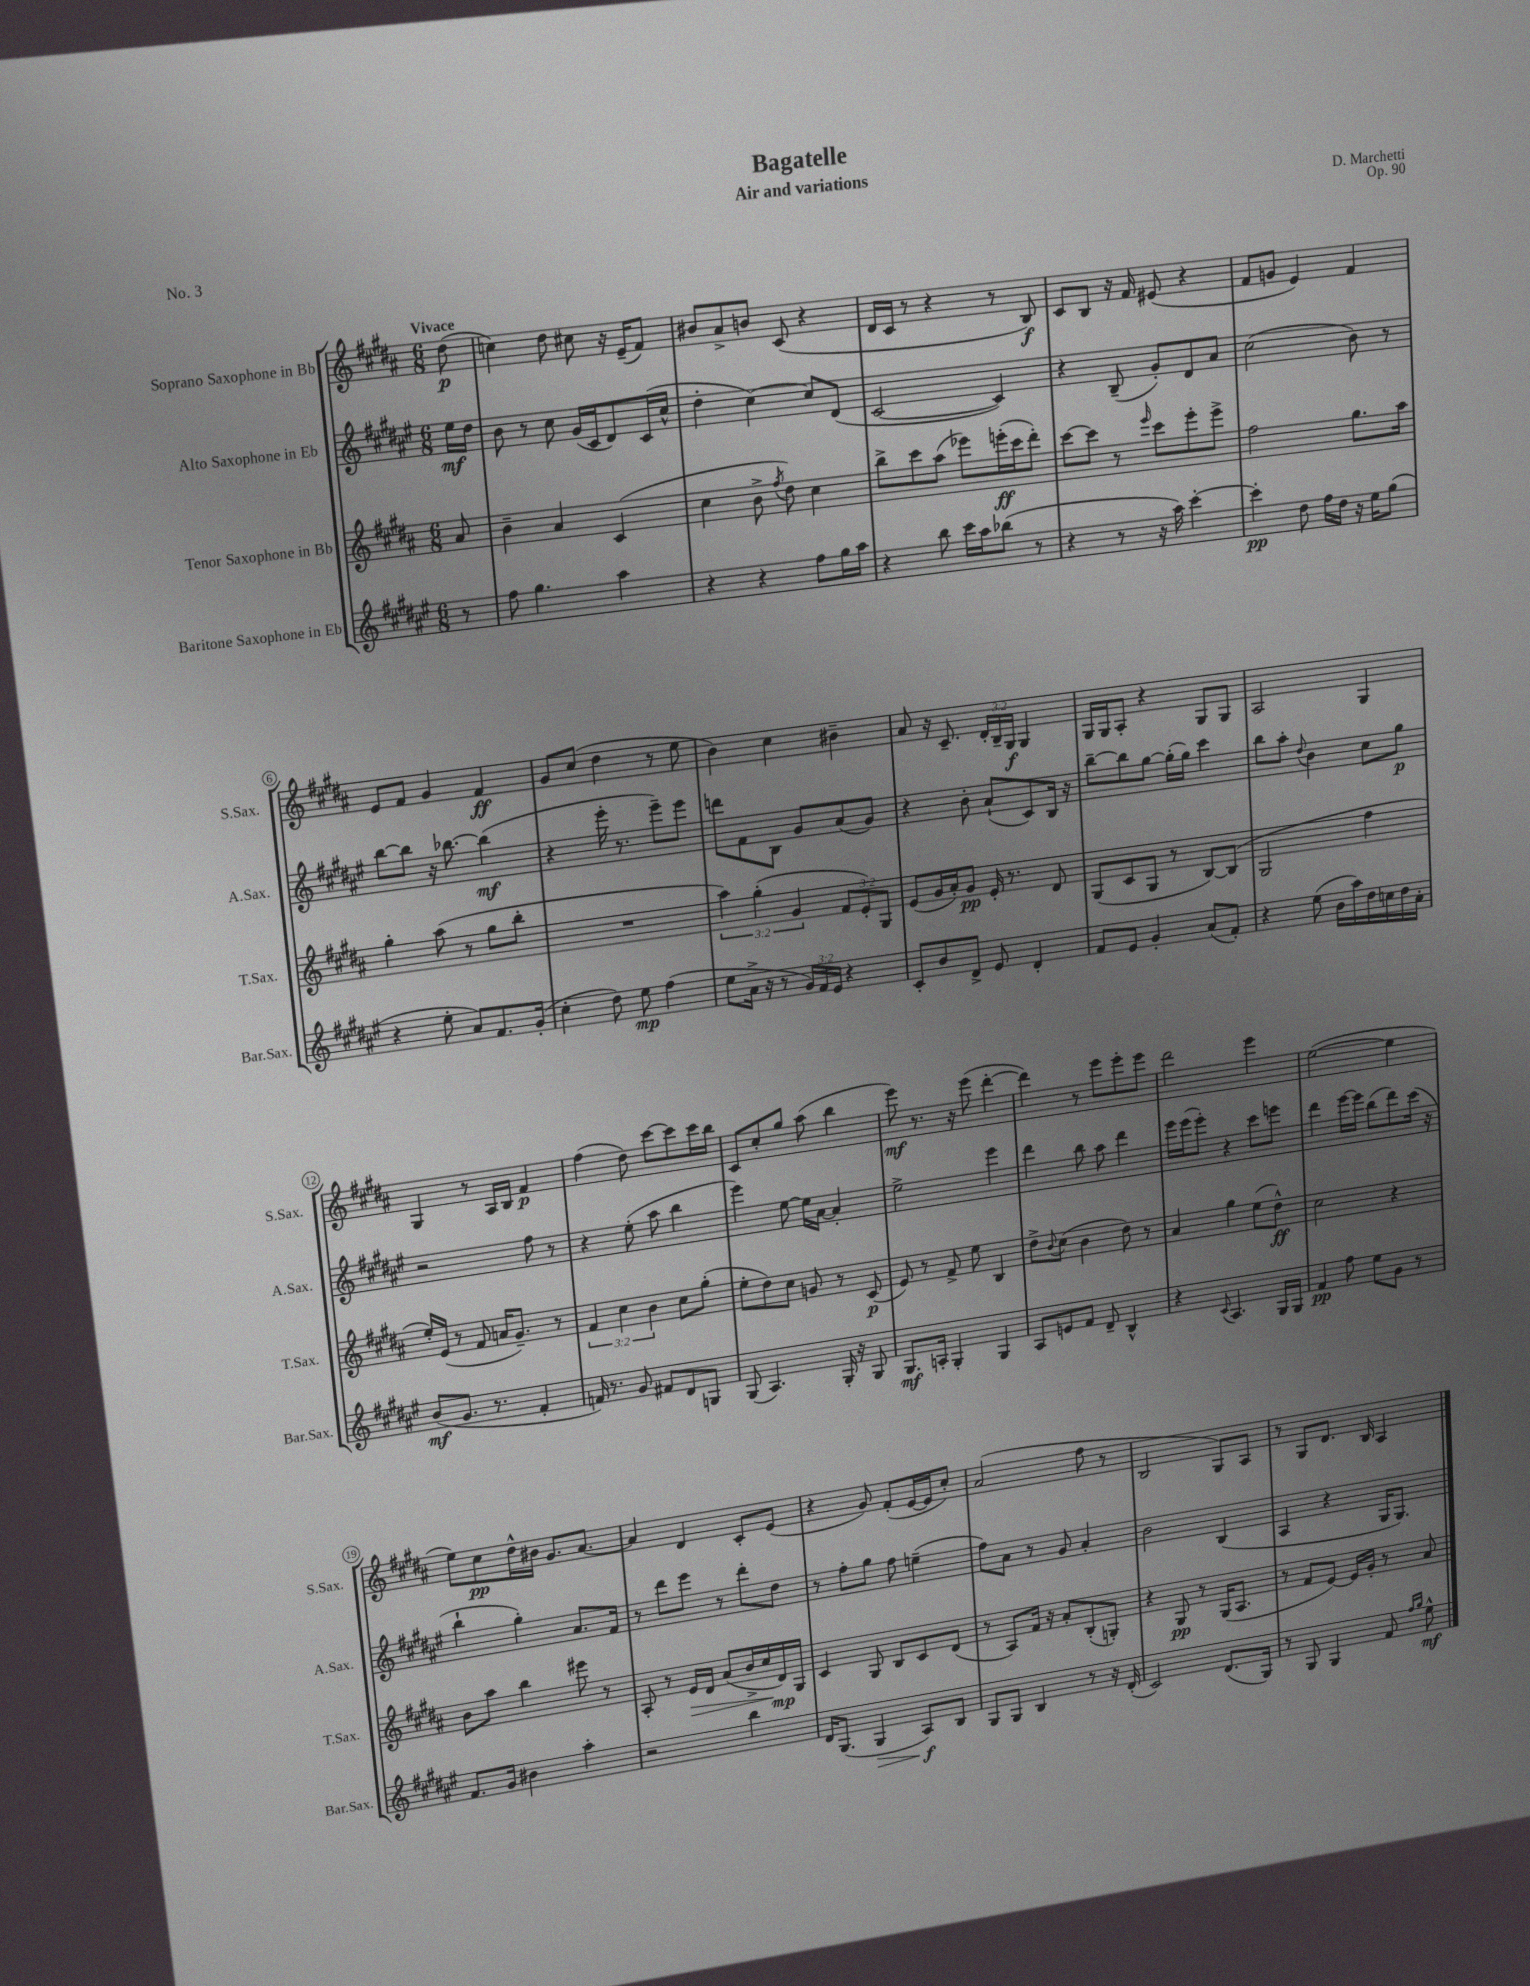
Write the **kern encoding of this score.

**kern	**dynam	**kern	**dynam	**kern	**dynam	**kern	**dynam
*part4	*part4	*part3	*part3	*part2	*part2	*part1	*part1
*staff4	*staff4	*staff3	*staff3	*staff2	*staff2	*staff1	*staff1
*I"Baritone Saxophone in Eb	*	*I"Tenor Saxophone in Bb	*	*I"Alto Saxophone in Eb	*	*I"Soprano Saxophone in Bb	*
*I'Bar.Sax.	*	*I'T.Sax.	*	*I'A.Sax.	*	*I'S.Sax.	*
*clefG2	*	*clefG2	*	*clefG2	*	*clefG2	*
*k[f#c#g#d#a#e#]	*	*k[f#c#g#d#a#]	*	*k[f#c#g#d#a#e#]	*	*k[f#c#g#d#a#]	*
*M6/8	*	*M6/8	*	*M6/8	*	*M6/8	*
=	=	=	=	=	=	=	=
!	!	!	!	!	!	!LO:TX:a:B:t=Vivace	!
8r	.	8a#/	.	16ee#\LL	mf	(8dd#\	p
.	.	.	.	16dd#\JJ	.	.	.
=1	=1	=1	=1	=1	=1	=1	=1
8ff#\	.	4b~\	.	8b\	.	4ccn\)	.
4.gg#\	.	.	.	8r	.	.	.
.	.	4a#/	.	8cc#\	.	8dd#\	.
.	.	.	.	(16g#/LL	.	8cc#X\	.
.	.	.	.	16c#/J	.	.	.
4aa#\	.	(4c#/	.	8d#/)	.	16r	.
.	.	.	.	.	.	(16e~/KL	.
.	.	.	.	(16c#/L	.	8f#/J)	.
.	.	.	.	16cc#^^/JJ	.	.	.
=2	=2	=2	=2	=2	=2	=2	=2
4r	.	4cc#\	.	4dd#'\	.	8b#X/L	.
.	.	.	.	.	.	8a#^/	.
4r	.	8b^\	.	[4cc#\)	.	8bn/J	.
.	.	8qff#/	.	.	.	.	.
.	.	8dd#\)	.	.	.	(8c#/	.
8ff#\L	.	4cc#\	.	8cc#/L]	.	4r	.
16gg#\L	.	.	.	(8d#/J	.	.	.
16aa#\JJ	.	.	.	.	.	.	.
=3	=3	=3	=3	=3	=3	=3	=3
4r	.	8bb^\L	.	[2c#/	.	16d#/LL	.
.	.	.	.	.	.	16c#/JJ	.
.	.	8ccc#\	.	.	.	8r	.
8bb\	.	(8aa#\J	.	.	.	4r	.
16ccc#\LL	.	8eee-X\L)	.	.	.	.	.
16aa#\J	.	.	.	.	.	.	.
(8bb-X\J	.	(16eeen'\L	ff	4c#/])	.	8r	.
.	.	16ccc#\J	.	.	.	.	.
8r	.	8ddd#'\J)	.	.	.	8B/)	f
=4	=4	=4	=4	=4	=4	=4	=4
4r	.	[8ccc#\L	.	4r	.	8c#/L	.
.	.	8ccc#\J]	.	.	.	8B/J	.
8r	.	8r	.	(8B~/	.	16r	.
.	.	.	.	.	.	16f#/	.
.	.	16qqeee/	.	.	.	.	.
16r	.	8ccc#\L	.	8g#'/L)	.	(8e#X/	.
16aa#\)	.	.	.	.	.	.	.
[4ccc#'\	.	8eee'\	.	8d#/	.	4r	.
.	.	8eee^\J	.	8a#/J	.	.	.
=5	=5	=5	=5	=5	=5	=5	=5
4ccc#'\]	pp	2ff#\	.	(2cc#\	.	8f#/L	.
.	.	.	.	.	.	8gn/J	.
8dd#\	.	.	.	.	.	4e/)	.
16ff#\LL	.	.	.	.	.	.	.
16dd#\JJ	.	.	.	.	.	.	.
16r	.	8.gg#\L	.	8b\)	.	4f#/	.
16ee#\KL	.	.	.	.	.	.	.
(8gg#\J	.	.	.	8r	.	.	.
.	.	16aa#\Jk	.	.	.	.	.
!!LO:LB:g=z
=6	=6	=6	=6	=6	=6	=6	=6
4r	.	4gg#'\	.	[8bb\L	.	8e/L	.
.	.	.	.	8bb\J]	.	8f#/J	.
8ee#'\	.	(8aa#\	.	16r	.	4g#/	.
.	.	.	.	[8.bb-X\	.	.	.
8a#/L)	.	8r	.	.	.	.	.
8.f#/	.	8gg#\L	.	(4bb-\]	mf	4f#/	ff
.	.	8bb'\J	.	.	.	.	.
(16g#'/Jk	.	.	.	.	.	.	.
=7	=7	=7	=7	=7	=7	=7	=7
4cc#'\	.	2.r	.	4r	.	8g#/L	.
.	.	.	.	.	.	(8cc#/J	.
8dd#\)	.	.	.	16eee#'\	.	4dd#\	.
.	.	.	.	8.r	.	.	.
8ee#\	mp	.	.	.	.	.	.
(4ff#\	.	.	.	8eee#~\L)	.	8r	.
.	.	.	.	8eee#\J	.	8ee\	.
=8	=8	=8	=8	=8	=8	=8	=8
8ee#\L	.	6aa#\)	.	8dddn\L	.	4b\)	.
16a#^\Jk	.	.	.	8f#\	.	.	.
.	.	(6gg#'\	.	.	.	.	.
16r	.	.	.	.	.	.	.
8r	.	.	.	8B\J	.	4cc#\	.
.	.	6g#/	.	.	.	.	.
24g#/LL)	.	.	.	8g#/L	.	.	.
24f#/	.	.	.	.	.	.	.
24e#/JJ	.	.	.	.	.	.	.
4r	.	12f#/L	.	(8a#/	.	4b#X~\	.
.	.	12e'/)	.	.	.	.	.
.	.	.	.	8g#/J)	.	.	.
.	.	12G#/J	.	.	.	.	.
=9	=9	=9	=9	=9	=9	=9	=9
8c#'/L	.	(8e/L	.	4r	.	8a#/	.
8b/	.	16g#/L	.	.	.	16r	.
.	.	16a#'/J)	.	.	.	8.c#~/	.
8d#^/J	.	8g#/J	pp	8b'\	.	.	.
8e#/	.	16e'/	.	(8a#`/L	.	24d#'/LL	.
.	.	.	.	.	.	24B~/	.
.	.	8.r	.	.	.	.	.
.	.	.	.	.	.	24G#/JJ	f
4d#'/	.	.	.	8c#/)	.	4G#/	.
.	.	8d#/	.	16B/Jk	.	.	.
.	.	.	.	16r	.	.	.
=10	=10	=10	=10	=10	=10	=10	=10
8f#/L	.	(8G#/L	.	[8bb~\L	.	16G#/LL	.
.	.	.	.	.	.	16G#/J	.
8e#/J	.	8c#/	.	8bb\]	.	8A#'/J	.
4g#'/	.	8G#/J	.	[8gg#\J	.	4r	.
.	.	8r	.	(16gg#'\LL]	.	.	.
.	.	.	.	16gg#\JJ)	.	.	.
(8a#/L	.	[8B/L)	.	4ccc#\	.	8G#/L	.
8f#'/J)	.	(8B/J]	.	.	.	8G#/J	.
=11	=11	=11	=11	=11	=11	=11	=11
4r	.	2G#/	.	8bb\L	.	2A#/	.
.	.	.	.	8aa#'\J	.	.	.
.	.	.	.	8qqdd#/	.	.	.
(8ee#\	.	.	.	4b\	.	.	.
16b\LL	.	.	.	.	.	.	.
16aa#\)	.	.	.	.	.	.	.
16dd#\	.	4ff#\	.	8cc#\L	.	4G#/	.
16ccn\	.	.	.	.	.	.	.
16dd#\	.	.	.	8gg#\J	p	.	.
16a#'\JJ	.	.	.	.	.	.	.
!!LO:LB:g=z
=12	=12	=12	=12	=12	=12	=12	=12
(8b/L	mf	16ee'/LL)	.	2r	.	4G#/	.
.	.	(16e/JJ	.	.	.	.	.
8.g#/J	.	8r	.	.	.	.	.
.	.	8f#/	.	.	.	8r	.
8.r	.	.	.	.	.	.	.
.	.	16an/KL	.	.	.	16A#/LL	.
.	.	8.g#~/J)	.	.	.	16B/JJ	.
4f#'/	.	.	.	8ff#\	.	4f#/	p
.	.	8r	.	8r	.	.	.
=13	=13	=13	=13	=13	=13	=13	=13
16fn/)	.	6f#/	.	4r	.	(4ff#\	.
8.r	.	.	.	.	.	.	.
.	.	6cc#\	.	.	.	.	.
8g#/	.	.	.	(8ee#'\	.	8dd#\)	.
.	.	6b\	.	.	.	.	.
8f#X/L	.	.	.	8aa#\	.	[8ccc#\L	.
8d#/	.	8cc#\L	.	4bb\	.	8ccc#\]	.
8Gn/J	.	(8gg#'\J	.	.	.	16ccc#\L	.
.	.	.	.	.	.	16bb\JJ	.
=14	=14	=14	=14	=14	=14	=14	=14
(8G#/	.	8ee'\L	.	4eee#\)	.	8c#/L	.
4.A#/)	.	8dd#\)	.	.	.	8cc#'/	.
.	.	8cc#\J	.	[8ee#\	.	8gg#/J	.
.	.	8gn/	.	16ee#\LL]	.	(8aa#\	.
.	.	.	.	[16a#\JJ	.	.	.
16G#'/	.	8r	.	4a#'/]	.	4bb\	.
16r	.	.	.	.	.	.	.
8G#/	.	(8c#/	p	.	.	.	.
=15	=15	=15	=15	=15	=15	=15	=15
8.G#/L	mf	8e/)	.	2ee#^\	.	8eee\)	mf
.	.	8r	.	.	.	8.r	.
16An'/Jk	.	.	.	.	.	.	.
4G#'/	.	8f#^/	.	.	.	.	.
.	.	.	.	.	.	16r	.
.	.	8ee\	.	.	.	(8eee\	.
4G#/	.	4B/	.	4eee#\	.	[4ddd#'\	.
=16	=16	=16	=16	=16	=16	=16	=16
8A#/L	.	8dd#^\L	.	4ddd#\	.	4ddd#\])	.
.	.	8qqb/	.	.	.	.	.
8en/	.	(8cc#\J	.	.	.	.	.
8f#/J	.	4b\	.	8bb\	.	8r	.
8d#~/	.	.	.	8aa#\	.	8eee\L	.
4B^^/	.	8dd#\)	.	4ddd#\	.	8eee'\	.
.	.	8r	.	.	.	8eee\J	.
=17	=17	=17	=17	=17	=17	=17	=17
4r	.	4a#/	.	16eee#\LL	.	2ddd#\	.
.	.	.	.	(16eee#\J	.	.	.
.	.	.	.	8eee#'\J)	.	.	.
8qqc#/	.	.	.	.	.	.	.
4.A#/	.	4gg#\	.	4r	.	.	.
.	.	(8ee\L	.	8ccc#\L	.	4eee\	.
16G#/LL	.	8dd#^^\J)	ff	8eeen\J	.	.	.
16G#/JJ	.	.	.	.	.	.	.
=18	=18	=18	=18	=18	=18	=18	=18
4f#/	pp	2cc#\	.	4ddd#\	.	([2ee\	.
8ff#\	.	.	.	[16eee#\LL	.	.	.
.	.	.	.	16eee#\JJ]	.	.	.
8ee#\L	.	.	.	(8bb\L	.	.	.
8g#\J	.	4r	.	8ddd#\)	.	4ee\]	.
8r	.	.	.	(16ccc#\Jk	.	.	.
.	.	.	.	16r	.	.	.
!!LO:LB:g=z
=19	=19	=19	=19	=19	=19	=19	=19
8.f#/L	.	8b\L	.	4bb`\	.	8ee\L)	.
.	.	8aa#\J	.	.	.	8cc#\	pp
16g#/Jk	.	.	.	.	.	.	.
4b#X\	.	4bb\	.	4gg#'\)	.	16dd#^^\L	.
.	.	.	.	.	.	16b#X\JJ	.
.	.	.	.	.	.	8.g#/L	.
4aa#'\	.	8eee#X\	.	8.a#/L	.	.	.
.	.	.	.	.	.	[8.a#/J	.
.	.	8r	.	.	.	.	.
.	.	.	.	16f#/Jk	.	.	.
=20	=20	=20	=20	=20	=20	=20	=20
2r	.	8A#'/	.	8r	.	4a#/]	.
.	.	8r	.	8ddd#\L	.	.	.
!	!	!	!LO:HP:b	!	!	!	!
.	.	16e/LL	>	8eee#\J	.	4d#/	.
.	.	16d#/JJ	.	.	.	.	.
.	.	(8a#/L	.	8r	.	.	.
4bb\	.	16b^/L	.	8ddd#'\L	.	8c#'/L	.
.	.	16cc#/	.	.	.	.	.
.	.	16d#/)	] mp	8dd#\J	.	(8e/J	.
.	.	16G#/JJ	.	.	.	.	.
=21	=21	=21	=21	=21	=21	=21	=21
16d#/KL	.	4c#/	.	8r	.	4r	.
(8.G#/J	.	.	.	.	.	.	.
.	.	.	.	8ff#'\L	.	.	.
!	!LO:HP:b	!	!	!	!	!	!
4G#/	>	8G#/	.	8gg#\J	.	8g#/)	.
.	.	8B/L	.	8ff#\	.	(8f#'/L	.
8A#/L)	f	8c#/	.	(4een~\	.	[16e/L	.
.	.	.	.	.	.	16e/J]	.
8B/J	]	(8d#/J	.	.	.	8cc#'/J)	.
=22	=22	=22	=22	=22	=22	=22	=22
8G#/L	.	8r	.	8ff#\L)	.	(2a#/	.
8G#/J	.	8A#/L)	.	8a#\J	.	.	.
4B/	.	16f#/Jk	.	8r	.	.	.
.	.	16r	.	.	.	.	.
.	.	8a#'/L	.	8g#/	.	.	.
8r	.	(8B'/	.	4a#'/	.	8ff#\	.
16r	.	8Gn'/J)	.	.	.	8r	.
(16d#'/	.	.	.	.	.	.	.
=23	=23	=23	=23	=23	=23	=23	=23
2c#/)	.	4r	.	2b\	.	2B/	.
.	.	8G#/	pp	.	.	.	.
.	.	8r	.	.	.	.	.
(8.d#/L	.	(16G#/KL	.	(4B/	.	8G#/L)	.
.	.	8.A#/J	.	.	.	.	.
.	.	.	.	.	.	8A#/J	.
16G#/Jk)	.	.	.	.	.	.	.
=24	=24	=24	=24	=24	=24	=24	=24
8r	.	8r	.	4A#/	.	8r	.
8G#/	.	8f#/L	.	.	.	8G#/L	.
4G#/	.	[8e/J)	.	4r	.	8.d#/J	.
.	.	16e/LL]	.	.	.	.	.
.	.	16g#'/JJ	.	.	.	16B/	.
8f#/	.	8r	.	16G#/KL	.	4A#/	.
.	.	.	.	8.G#/J)	.	.	.
16qqff#/LL	.	.	.	.	.	.	.
16qqgg#/JJ	.	.	.	.	.	.	.
8ee#^^\	mf	8a#/	.	.	.	.	.
==	==	==	==	==	==	==	==
*-	*-	*-	*-	*-	*-	*-	*-
